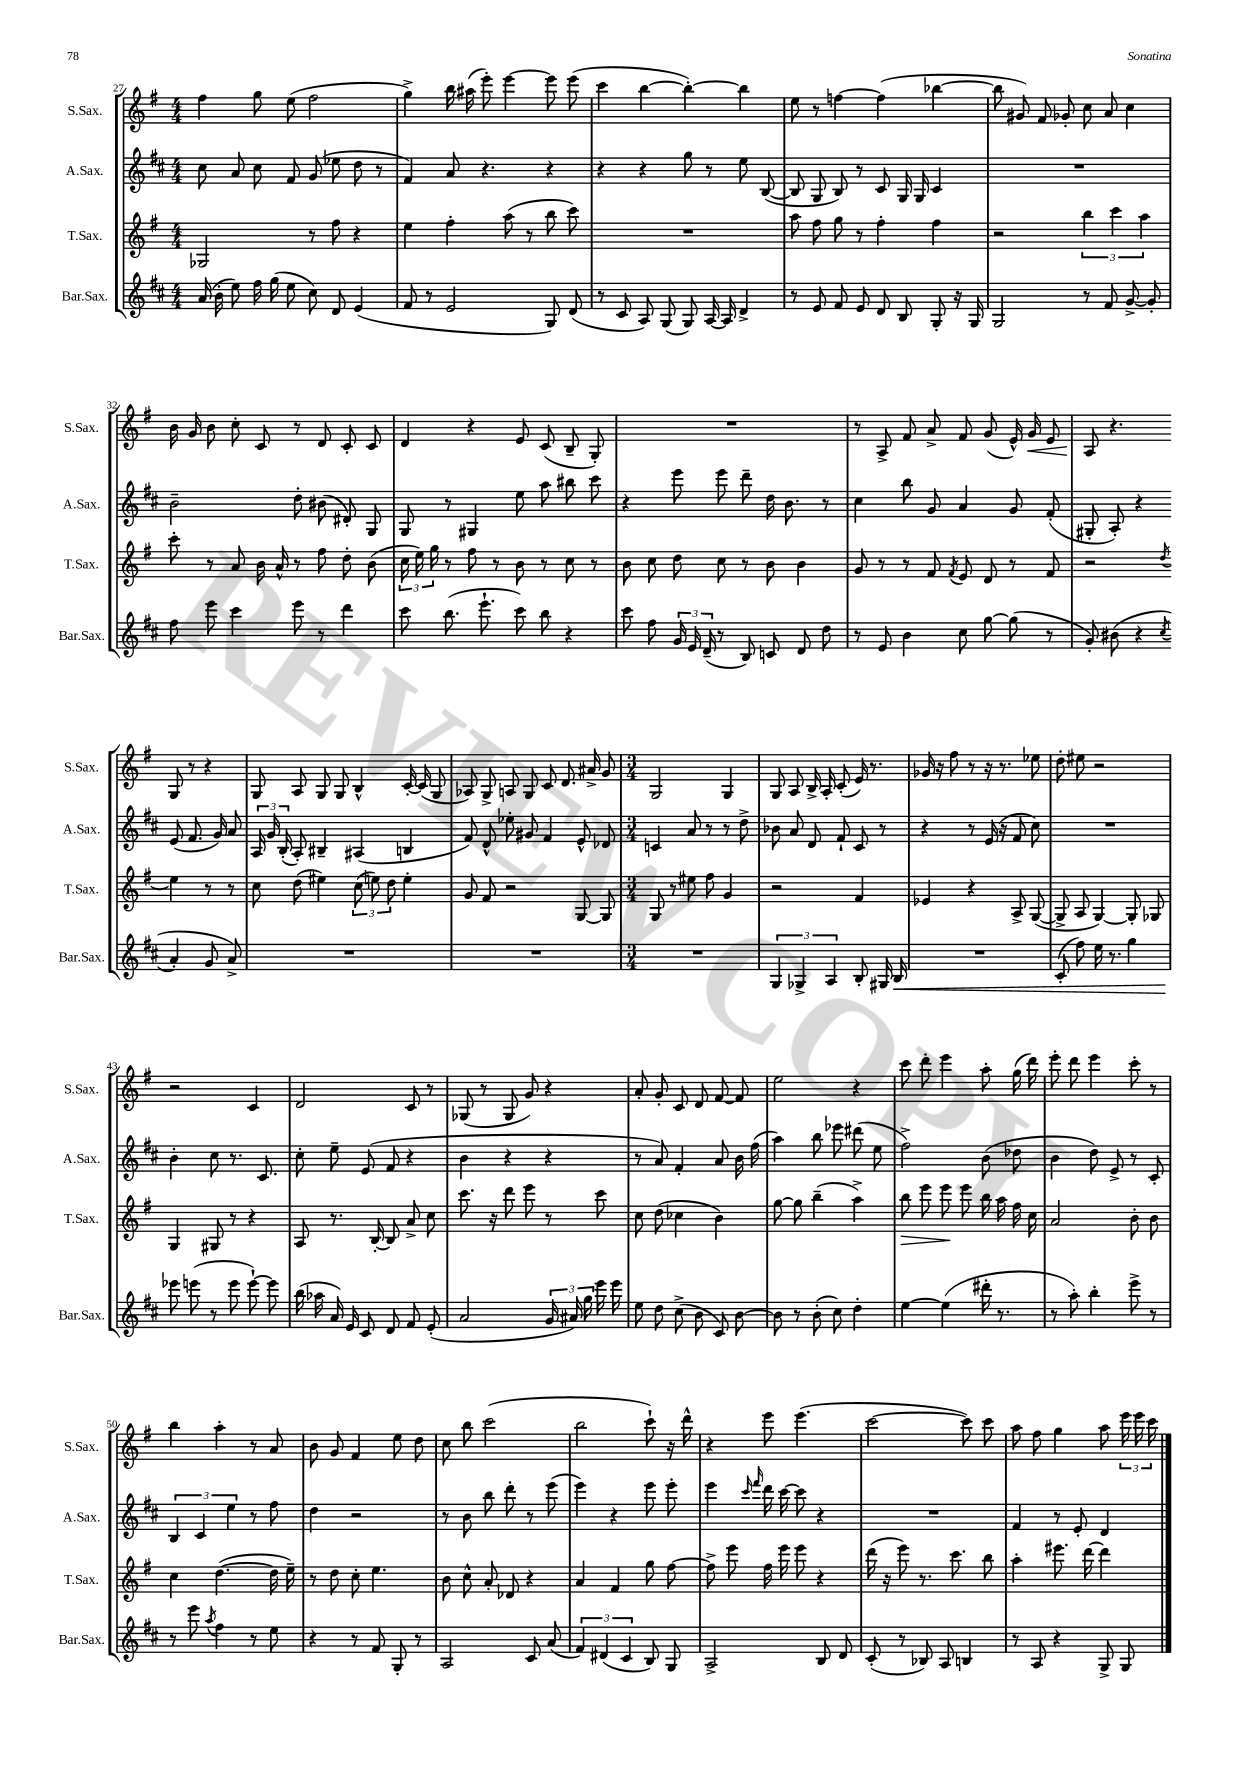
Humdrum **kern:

**kern	**kern	**kern	**kern
*staff4	*staff3	*staff2	*staff1
*clefG2	*clefG2	*clefG2	*clefG2
*k[f#c#]	*k[f#]	*k[f#c#]	*k[f#]
*M4/4	*M4/4	*M4/4	*M4/4
(16a	2G-	8cc#	4ff#
16b'	.	.	.
8ee)	.	8a	.
16ff#	.	8cc#	8gg
(16gg	.	.	.
8ee	.	8f#	(8ee
8cc#)	8r	(8g	2ff#
8d	8ff#	8ee-	.
(4e	4r	8dd	.
.	.	8r	.
=	=	=	=
8f#	4ee	4f#)	4gg^)
8r	.	.	.
2e	4ff#'	8a	16bb
.	.	.	(16aa#
.	.	4.r	8eee')
.	(8aa	.	[4eee
.	8r	.	.
8G)	8bb	4r	8eee]
(8d	8ccc)	.	(8eee
=	=	=	=
8r	1r	4r	4ccc
8c#	.	.	.
8A)	.	4r	[4bb
(8G	.	.	.
8G)	.	8gg	4bb'_)
[16A	.	8r	.
16A]	.	.	.
4d^	.	8ee	4bb]
.	.	([8B	.
=	=	=	=
8r	8aa	8B]	8ee
8e	8ff#	8G	8r
8f#	8gg	8B)	[4ff
8e	8r	8r	.
8d	4ff#'	8c#	(4ff]
8B	.	16G	.
.	.	16G	.
8G'	4ff#	4c#	[4bb-
16r	.	.	.
16G	.	.	.
=	=	=	=
2G	2r	1r	8bb-]
.	.	.	8g#)
.	.	.	8f#
.	.	.	8g-'
8r	6bb	.	8cc
8f#	.	.	8a
.	6ccc	.	.
[8g^	.	.	4cc
.	6aa	.	.
8g']	.	.	.
=	=	=	=
8ff#	8ccc'	2b~	16b
.	.	.	16g
8eee	8r	.	8b
4ccc#	8a	.	8cc'
.	16b	.	8c
.	16a^^	.	.
8eee	8r	8dd'	8r
8r	8ff#	(8b#	8d
4ddd	8dd'	8d#')	8c'
.	(8b	8G	8c
=	=	=	=
8ccc#	24cc	8G	4d
.	24ee)	.	.
.	24gg	.	.
(8.bb	8r	8r	.
.	8ff#	4G#	4r
8.eee`	.	.	.
.	8r	.	.
8ccc#)	8b	8ee	8e
8bb	8r	8aa	(8c
4r	8cc	8bb#	8B~
.	8r	8ccc#	8G')
=	=	=	=
8ccc#	8b	4r	1r
8ff#	8cc	.	.
24g	8dd	8eee	.
24e	.	.	.
(24d~	.	.	.
8r	8cc	8eee	.
8B)	8r	8ddd~	.
8c	8b	16dd	.
.	.	8.b	.
8d	4b	.	.
8dd	.	8r	.
=	=	=	=
8r	8g	4cc#	8r
8e	8r	.	8A^
4b	8r	8bb	8f#
.	8f#	8g	8a^
.	8qf#	.	.
8cc#	8e	4a	8f#
[8gg	8d	.	(8g
(8gg]	8r	8g	16e^^)
.	.	.	16g
8r	8f#	(8f#'	8e
=	=	=	=
8g')	2r	8G#'	8A
(8b#	.	8A')	4.r
4r	.	4r	.
8qcc#	8qdd	.	.
4a'	4ee	(8e	8G
.	.	8.f#	8r
8g	8r	.	4r
.	.	16g)	.
8a^)	8r	8a	.
=	=	=	=
1r	8cc	24A	8G
.	.	24g	.
.	.	(24B'	.
.	(8dd	8A')	8A
.	4ee#)	4B#~	8G
.	.	.	8G
.	(12cc	(4A#	4B^^
.	12ee)	.	.
.	12dd	.	.
.	4ee'	4B	[16c'
.	.	.	(16c]
.	.	.	8G
=	=	=	=
1r	8g	8f#)	8A-)
.	8f#	8d^^	8G^
.	2r	8ee-'	8A
.	.	8g#	8G
.	.	4f#	8c
.	.	.	8.d
.	[8G	8e^^	.
.	.	.	16a#^
.	8G]	8d-	8g
=	=	=	=
*M3/4	*M3/4	*M3/4	*M3/4
2.r	8G	4c	2G
.	8r	.	.
.	8ee#	8a	.
.	8ff#	8r	.
.	4g	8r	4G
.	.	8dd^	.
=	=	=	=
6G	2r	8b-	8G
.	.	8a	8A
6G-^	.	.	.
.	.	8d	16B^
.	.	.	16A'
6A	.	.	.
.	.	8f#`	(8c'
8B'	4f#	8c#	16e)
.	.	.	8.r
16G#	.	8r	.
16B	.	.	.
=	=	=	=
2.r	4e-	4r	16g-
.	.	.	16r
.	.	.	8ff#
.	4r	8r	8r
.	.	(16e	16r
.	.	16r	8.r
.	8A^	8f#	.
.	([8G	8cc#)	8ee-
=	=	=	=
(8c#'	8G^]	2.r	8dd'
8ff#)	8A	.	8ee#
16ee	[4G)	.	2r
8.r	.	.	.
4gg	8G']	.	.
.	8G-	.	.
=	=	=	=
8eee-	4G	4b'	2r
(8eee	.	.	.
8r	8G#	8cc#	.
8eee	8r	8.r	.
[8eee`)	4r	.	4c
.	.	8.c#	.
8eee]	.	.	.
=	=	=	=
(16bb	8A	8cc#'	2d
16aa-	.	.	.
16a)	8.r	8ee~	.
16e	.	.	.
8c#	.	(8e	.
.	[16B'	.	.
8d	8B]	8f#	.
8f#	8a^	4r	8c
(8e'	8cc	.	8r
=	=	=	=
2a	8.ccc	4b	(8G-
.	.	.	8r
.	16r	.	.
.	8ddd	4r	8G-
.	8eee	.	8g)
24g	8r	4r	4r
24a#)	.	.	.
24gg	.	.	.
16eee	8ccc	.	.
16eee	.	.	.
=	=	=	=
8ee	8cc	8r	8a'
8dd	(8dd	8a)	8g'
(8cc#^	4cc-	4f#'	8c
8b	.	.	8d
8c#)	4b)	8a	[8f#
[8b	.	16b	8f#]
.	.	(16ff#	.
=	=	=	=
8b]	[8gg	4aa)	2ee
8r	8gg]	.	.
(8b'	(4bb~	8bb	.
8cc#)	.	8eee-	.
4dd'	4aa^)	(8ddd#	4r
.	.	8ee	.
=	=	=	=
[4ee	8bb	2ff#^)	8ccc
.	8eee	.	8ddd'
(4ee]	8eee	.	4eee
.	8eee	.	.
16ddd#'	16bb	(8b	8aa'
8.r	16aa	.	.
.	16ff#	8dd-	(16gg
.	16cc	.	16ddd)
=	=	=	=
8r	2a	4b	8eee'
8aa')	.	.	8ddd
4bb'	.	8dd)	4eee
.	.	8e^	.
8eee^	8b'	8r	8ccc'
8r	8b	8c#'	8r
=	=	=	=
8r	4cc	6B	4bb
8eee	.	.	.
.	.	6c#	.
8qaa	.	.	.
4ff#	([4.dd	.	4aa'
.	.	6ee	.
8r	.	8r	8r
8ee	16dd]	8ff#	8a
.	16ee~)	.	.
=	=	=	=
4r	8r	4dd	8b
.	8dd	.	8g
8r	8cc'	2r	4f#
8f#	4.ee	.	.
8G'	.	.	8ee
8r	.	.	8dd
=	=	=	=
2A	8b	8r	8cc
.	8cc^^	8b	8bb
.	8a'	8bb	(2ccc
.	8d-	8ddd'	.
8c#	4r	8r	.
(8a	.	(8eee	.
=	=	=	=
6f#)	4a	4eee)	2bb
(6d#	.	.	.
.	4f#	4r	.
6c#	.	.	.
8B)	8gg	8eee	8ccc`)
8G	[8ff#	8eee'	16r
.	.	.	16ddd^^
=	=	=	=
2A^	8ff#^]	4eee	4r
.	8eee	.	.
.	.	16qqccc#	.
.	.	16qqfff#	.
.	16ff#	16ddd	8eee
.	16eee	[16ccc#	.
.	8eee	8ccc#]	(4.eee
8B	4r	4r	.
8d	.	.	.
=	=	=	=
(8c#'	(16ddd	2.r	[2ccc
.	16r	.	.
8r	8eee)	.	.
8B-)	8.r	.	.
8A	.	.	.
.	8.ccc	.	.
4B	.	.	8ccc])
.	8bb	.	8ccc
=	=	=	=
8r	4aa'	4f#	8aa
8A	.	.	8ff#
4r	8.eee#	8r	4gg
.	.	8e'	.
.	[16ddd	.	.
8G^	4ddd]	4d	8aa
8G	.	.	24eee
.	.	.	24eee
.	.	.	24ccc
==	==	==	==
*-	*-	*-	*-
